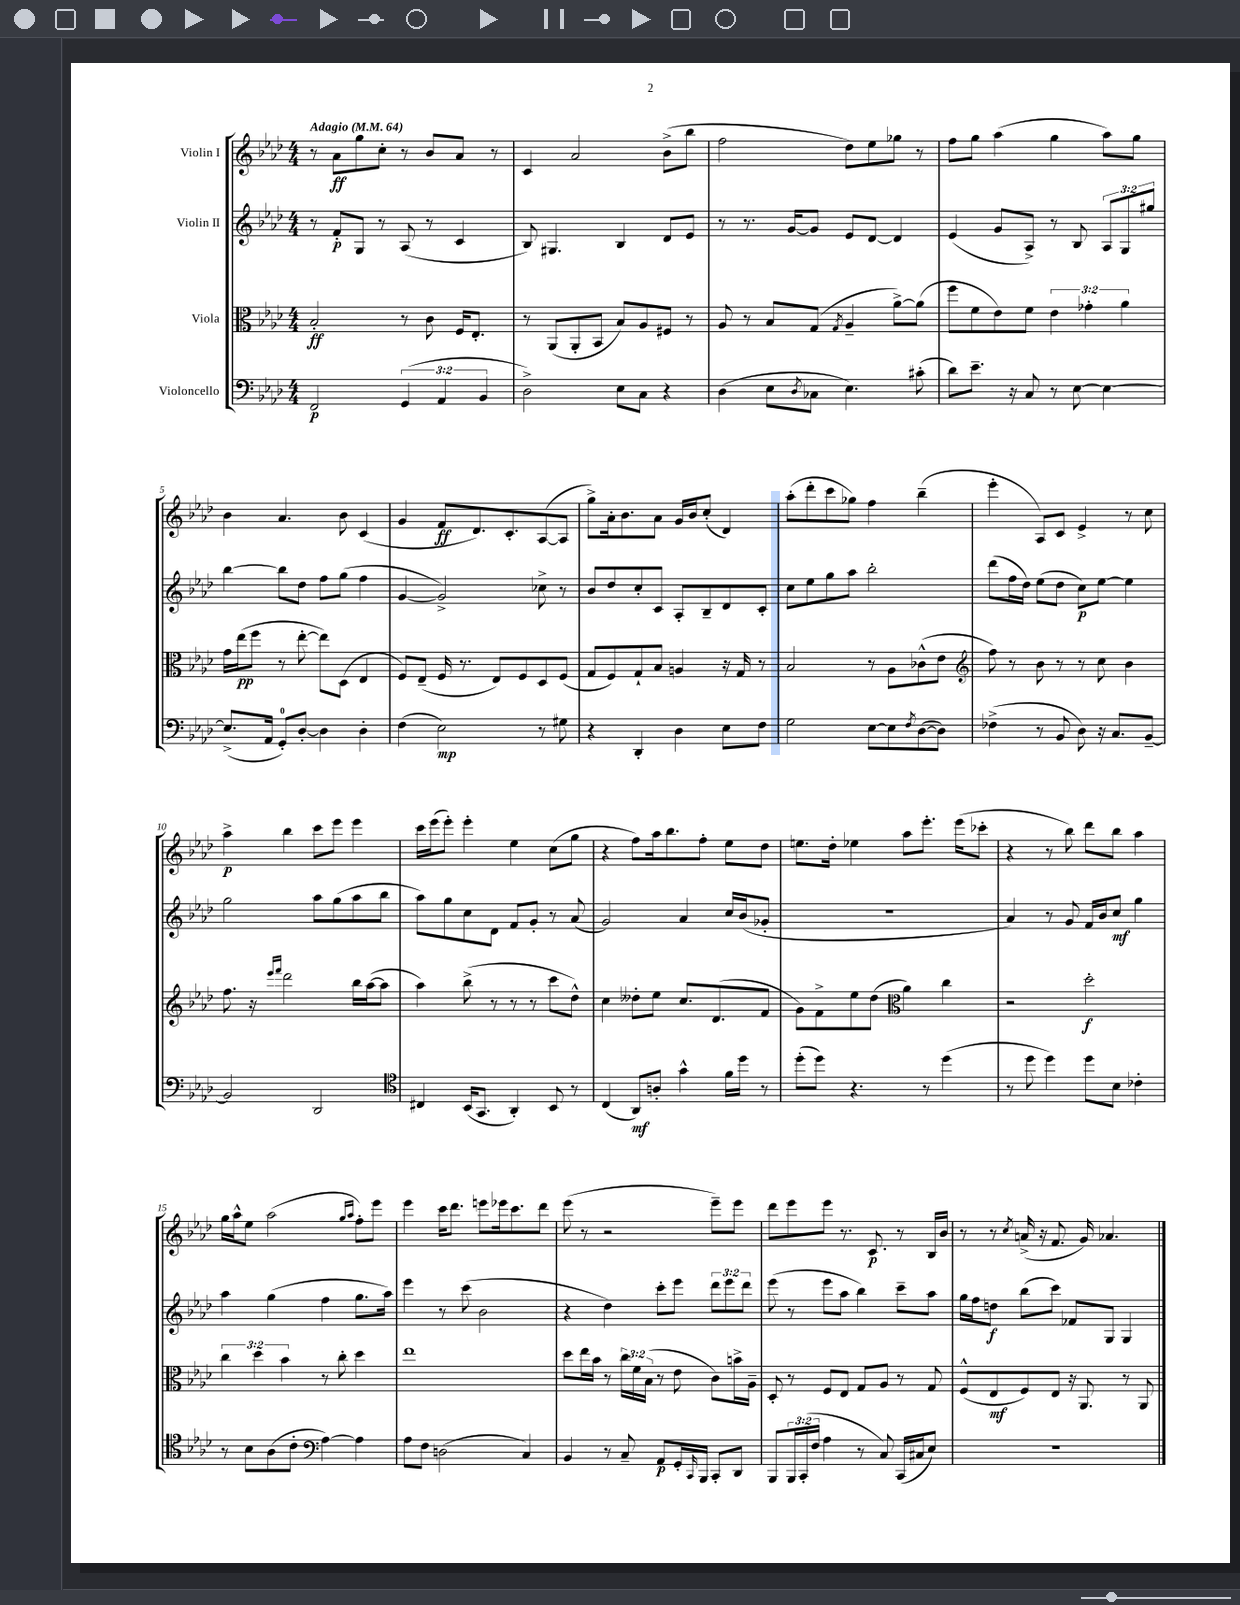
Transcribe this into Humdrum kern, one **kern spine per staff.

**kern	**kern	**kern	**kern
*staff4	*staff3	*staff2	*staff1
*clefF4	*clefC3	*clefG2	*clefG2
*k[b-e-a-d-]	*k[b-e-a-d-]	*k[b-e-a-d-]	*k[b-e-a-d-]
*M4/4	*M4/4	*M4/4	*M4/4
*MM64	*MM64	*MM64	*MM64
2FF	2B-'	8r	8r
.	.	8f'	8a-
.	.	8G	8gg
.	.	8r	8cc'
(6GG	8r	(8A-	8r
.	8c	8r	8b-
6AA-	.	.	.
.	16F	4c	8a-
.	8.E-'	.	.
6BB-	.	.	.
.	.	.	8r
=	=	=	=
2D-^)	8r	8B-)	4c
.	(8AA-	4.G#	.
.	8AA-'	.	2a-
.	8BB-	.	.
8E-	8B-)	4B-	.
8C	8A-	.	.
4r	8F#	8d-	(8b-^
.	8r	8e-	8bb-
=	=	=	=
(4D-	8A-	8r	2ff
.	8r	8.r	.
8E-	8B-	.	.
.	.	[16g	.
8qD-	.	.	.
8C-	(8G	8g]	.
.	8qG	.	.
4.E-)	4A-~	8e-	8dd-)
.	.	[8d-	8ee-
.	[8a-^)	4d-]	8gg-
(8c#'	(8a-]	.	8r
=	=	=	=
8d-)	8ff	(4e-	8ff
8.e-~	8f	.	8gg
.	8e-)	8g	(4aa-
16r	.	.	.
8C	8f	8A-^)	.
8r	6e-	8r	4gg
[8E-	.	8B-	.
.	6g-'	.	.
4E-_	.	12A-	8aa-)
.	6a-	12G	.
.	.	.	8gg
.	.	12gg#	.
=	=	=	=
(8.E-^]	16g	[4bb-	4b-
.	(16ee-	.	.
.	8ff	.	.
16AA-	.	.	.
8GG')	8r	8bb-]	4.a-
[8D-'	[8ee-'	8dd-	.
4D-]	8ee-])	8ff	.
.	(8D-	(8gg	8b-
4D-'	4E-	4ff	(4c
=	=	=	=
(4F	8F)	[4g	4g
.	(8E-~	.	.
2E-)	16F	2g^])	8f
.	8.r	.	.
.	.	.	8.d-)
.	8E-)	.	.
.	.	.	8.c'
.	8F	.	.
8r	8D-	8cc-^	([8A-
8G#	(8F	8r	8A-]
=	=	=	=
4r	8G	8b-	8gg^)
.	8F)	8dd-	16a-'
.	.	.	8.b-
4DD-'	8G`	8cc'	.
.	8B-	8c	8a-
4D-	4A	8A-'	16g
.	.	.	16b-
.	.	8B-~	(8cc'
8E-	16r	8d-	4d-)
.	16G	.	.
8F	8r	8c'	.
=	=	=	=
2G	2B-	8cc	(8aa-'
.	.	8ee-	8ddd-'
.	.	8gg	8ccc
.	.	8aa-	8gg-)
[8E-	8r	2bb-'	4ff
8E-]	8A-	.	.
8qF	.	.	.
([8D-	(8c-^^	.	(4bb-~
8D-])	8e-	.	.
=	=	=	=
*	*clefG2	*	*
(4F-^	8ff)	(8ddd-	4eee-'
.	8r	16ff	.
.	.	16dd-)	.
8r	8b-	(8ee-	8A-)
8BB-	8r	8dd-	8c
8D-)	8r	8cc)	4e-^
16r	8cc	[8ee-	.
8.C	.	.	.
.	4b-	4ee-]	8r
[8BB-~	.	.	8cc
=	=	=	=
2BB-]	8.ff	2gg	4aa-^
.	16r	.	.
.	16qqeee-	.	.
.	16qqfff	.	.
.	2ddd-	.	4bb-
2DD-	.	8aa-	8ccc
.	.	(8gg	8eee-
.	16bb-	8aa-	4eee-
.	([16aa-	.	.
.	8aa-]	8bb-	.
=	=	=	=
*clefC4	*	*	*
4C#	4aa-)	8aa-)	16ccc
.	.	.	(16eee-
.	.	8gg	8eee-')
(16BB-	(8bb-^	8cc	4eee-'
8.GG	.	.	.
.	8r	8d-	.
4AA-')	8r	8f	4ee-
.	8r	8g'	.
8BB-	8ccc	8r	(8cc
8r	8dd-^^)	(8a-	8gg
=	=	=	=
(4C	4cc	2g)	4r
8AA-)	8dd--'	.	8ff)
8A'	8ee-	.	16aa-
.	.	.	8.bb-
4g^^	8.cc	4a-	.
.	.	.	8ff'
.	(8.d-	.	.
16f	.	16cc	8ee-
16dd-	.	(16b-	.
8r	8f	8g-'	8dd-
=	=	=	=
(8dd-'	8g)	1r	8.ee
8dd-)	8f^	.	.
.	.	.	16dd-'
4.r	8ee-	.	4ee-
.	(8dd-	.	.
*	*clefC3	*	*
.	4a-)	.	8aa-
8r	.	.	8.eee-'
(4dd-	4cc	.	.
.	.	.	(16eee-
.	.	.	8ccc-'
=	=	=	=
8r	2r	4a-)	4r
8dd-	.	.	.
4dd-)	.	8r	8r
.	.	8g	8bb-)
8dd-	2dd-'	16f	8ddd-
.	.	16b-	.
8B-	.	8cc	8bb-
4c-'	.	4gg	4aa-
=	=	=	=
8r	6cc	4aa-	16gg
.	.	.	16aa-^^
8B-	.	.	8ee-
.	6dd-	.	.
(8A-	.	(4gg	(2aa-
.	6b-	.	.
8c'	.	.	.
*clefF4	*	*	*
[4A-)	8r	4ff	.
.	8cc'	.	.
.	.	.	16qqgg
.	.	.	16qqaa-
4A-]	4dd-	8.gg	8ff')
.	.	.	8eee-
.	.	16aa-)	.
=	=	=	=
8A-	1ee-	4eee-	4eee-
8F	.	.	.
(2D	.	8r	16ccc
.	.	.	8.ddd-
.	.	(8ccc	.
.	.	2b-	8eee
.	.	.	16eee-
.	.	.	8.ccc
4C)	.	.	.
.	.	.	8ddd-
=	=	=	=
4BB-	8dd-	4r	(8eee-
.	16ee-	.	8r
.	16b-	.	.
8r	8r	4dd-)	2r
8C~	24cc	.	.
.	24f	.	.
.	(24B-	.	.
8AA-	8r	8ccc'	.
16GG'	8e-	8eee-	.
16qqCC	.	.	.
16BBB-	.	.	.
8CC'	8c)	12ddd-	8eee-~)
.	.	12eee-	.
8DD-	16b^	.	8eee-
.	.	12ddd-	.
.	16A-~	.	.
=	=	=	=
8BBB-	8D-'	(8eee-	8ddd-
24BBB-	8r	8r	8eee-
(24CC'	.	.	.
24F	.	.	.
4A-	8F	8eee-	8eee-
.	8E-	8aa-	8.r
8r	8G	4bb-)	.
.	.	.	8.c
8C)	8A-	.	.
(16CC	8r	8ccc~	8r
16C#	.	.	.
8E-)	8G	8aa-	16B-
.	.	.	16b-
=	=	=	=
1r	(8F^^	16gg	8r
.	.	16ff	.
.	8E-	8dd	8r
.	.	.	8qcc
.	8F)	(8bb-	(16a^
.	.	.	16r
.	8E-	8ccc)	8.f
.	16r	8f-	.
.	8.AA-	.	16g)
.	.	8G	4.a-
.	8r	4G	.
.	8AA-	.	.
==	==	==	==
*-	*-	*-	*-
